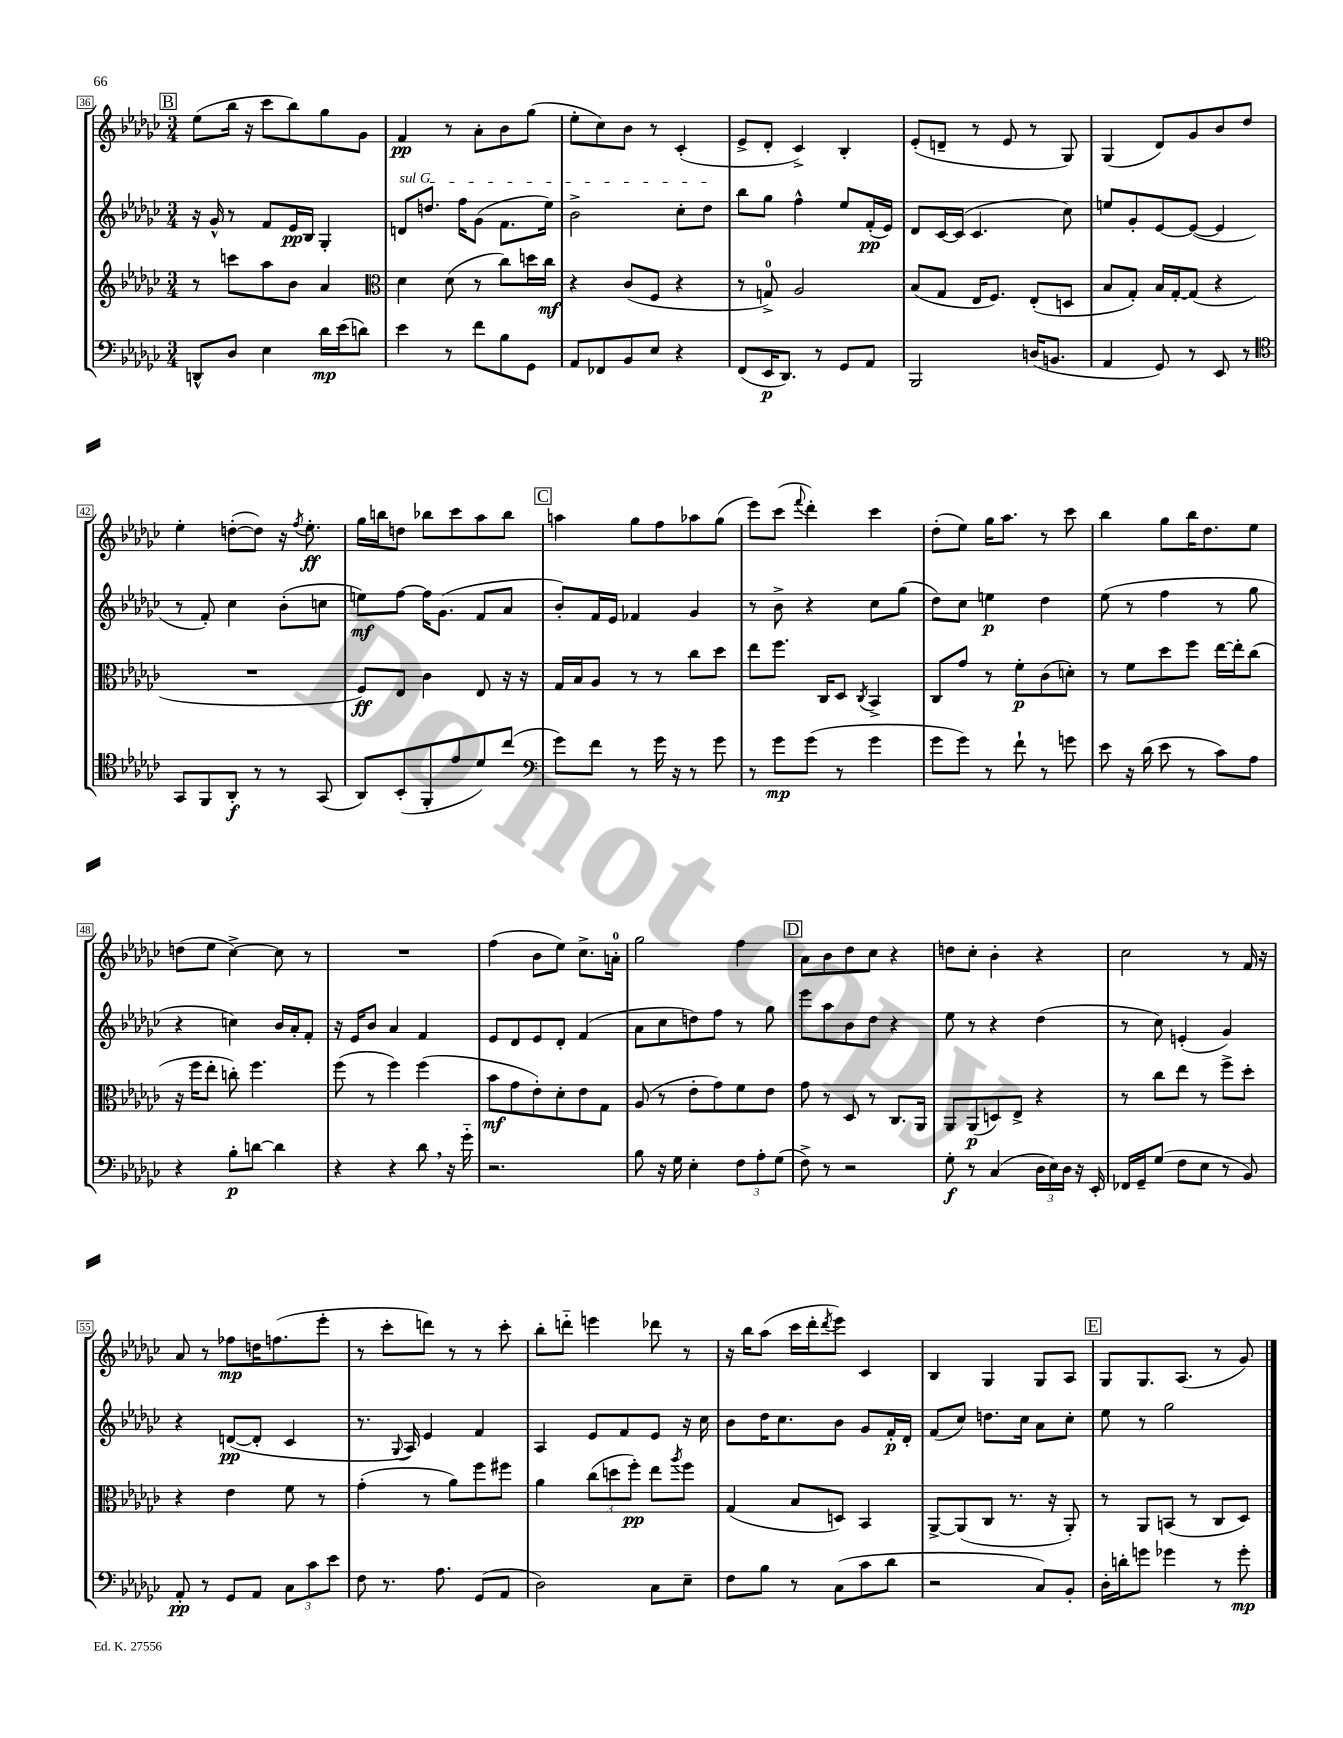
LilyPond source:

<<
\new StaffGroup <<
\new Staff = "s0" {
    \clef treble \key ges \major \numericTimeSignature \time 3/4
    \mark \markup { \box "B" } ees''8( bes''16 r16 ces'''8 bes''8) ges''8 ges'8 |
    f'4\pp r8 aes'8-. bes'8 ges''8( |
    ees''8-. ces''8) bes'8 r8 ces'4-.( |
    ees'8-> des'8-. ces'4->) bes4-. |
    ees'8-.( d'8-- r8 ees'8 r8 ges8) |
    ges4( des'8) ges'8 bes'8 des''8 |
    ees''4-. d''8~-.( d''8) r16 \acciaccatura { f''8 } ees''8.-.\ff |
    ges''16 b''16 d''8 bes''8 ces'''8 aes''8 bes''8 |
    \mark \markup { \box "C" } a''4 ges''8 f''8 aes''8 ges''8( |
    ees'''8) ces'''8( \appoggiatura { f'''8 } des'''4-.) ces'''4 |
    des''8-.( ees''8) ges''16 aes''8. r8 ces'''8 |
    bes''4 ges''8 bes''16 des''8. ees''8 |
    d''8( ees''8 ces''4~->) ces''8 r8 |
    R2. |
    f''4( bes'8 ees''8) ces''8.-> a'16-0-. |
    ges''2 f''4 |
    \mark \markup { \box "D" } aes'8 bes'8 des''8 ces''8 r4 |
    d''8 ces''8-. bes'4-. r4 |
    ces''2 r8 f'16 r16 |
    aes'8 r8 fes''8\mp d''16 f''8.( ees'''8-. |
    r8 ces'''8-. d'''8) r8 r8 ces'''8-. |
    bes''8-. d'''8-_ e'''4 des'''8 r8 |
    r16 bes''16 aes''8( ces'''16 des'''16-. \acciaccatura { des'''8 } ees'''8) ces'4 |
    bes4 ges4 ges8 aes8 |
    \mark \markup { \box "E" } ges8 ges8. aes8.( r8 ges'8) \bar "|." |
}
\new Staff = "s1" {
    \clef treble \key ges \major \numericTimeSignature \time 3/4
    \mark \markup { \box "B" } r16 ges'16-^ r8 f'8 ees'16\pp bes16 ges4-. |
    \once \override TextSpanner.bound-details.left.text = \markup { \italic "sul G" } d'8\startTextSpan d''8. f''16 ges'8( f'8. ees''16) |
    bes'2-> ces''8-. des''8\stopTextSpan |
    bes''8 ges''8 f''4-^ ees''8 f'16-.\pp( ees'16) |
    des'8 ces'16~ ces'16( ces'4. ces''8) |
    e''8 ges'8-. ees'8~ ees'8~( ees'4 |
    r8 f'8-.) ces''4 bes'8-.( c''8 |
    e''8\mf) f''8~ f''16 ges'8.( f'8 aes'8 |
    \mark \markup { \box "C" } bes'8-.) f'16 ees'16 fes'4 ges'4 |
    r8 bes'8-> r4 ces''8 ges''8( |
    des''8) ces''8 e''4\p des''4 |
    ees''8( r8 f''4 r8 ges''8 |
    r4 c''4) bes'16 aes'16-. f'8-. |
    r16 ees'16 bes'8 aes'4 f'4 |
    ees'8 des'8 ees'8 des'8-. f'4( |
    aes'8 ces''8 d''8) f''8 r8 ges''8 |
    \mark \markup { \box "D" } ees'''8 aes''8 bes'8 des''8 r4 |
    ees''8 r8 r4 des''4( |
    r8 ces''8) e'4-.( ges'4) |
    r4 d'8~\pp( d'8-. ces'4 |
    r8. \appoggiatura { ges8 } aes16) ees'4 f'4 |
    aes4 ees'8 f'8 ees'8 r16 ces''16 |
    bes'8 des''16 ces''8. bes'8 ges'8 f'16-.\p des'16-. |
    f'8( ces''8) d''8. ces''16 aes'8 ces''8-. |
    \mark \markup { \box "E" } ees''8 r8 ges''2 \bar "|." |
}
\new Staff = "s2" {
    \clef treble \key ges \major \numericTimeSignature \time 3/4
    \mark \markup { \box "B" } r8 c'''8 aes''8 bes'8 aes'4 |
    \clef alto des'4 des'8( r8 ces''8) d''16 ces''16\mf |
    r4 ces'8( f8 r4 |
    r8 g8-0->) aes2 |
    bes8( ges8 ees16 f8.) ees8-.( d8 |
    bes8 ges8-.) bes16 ges16~-. ges8( r4 |
    R2. |
    f8\ff) ees8 ces'4 ees8 r16 r16 |
    \mark \markup { \box "C" } ges16 bes16 aes8 r8 r8 ces''8 des''8 |
    ees''8 f''8. ces16 des8 \acciaccatura { ces8 } bes,4-> |
    ces8 ges'8 r8 f'8-.\p ces'8( d'8-.) |
    r8 f'8 des''8 f''8 ees''16~ ees''16-. ces''8( |
    r16 f''16 ees''8-. c''8-.) f''4. |
    f''8( r8 f''4) f''4( |
    bes'8\mf ges'8 ees'8-.) des'8-. ees'8 ges8 |
    aes8( r8 ees'8-. ges'8) f'8 ees'8 |
    \mark \markup { \box "D" } ges'8 r8 des8 r8 ces8. aes,16 |
    aes,8 aes,8\p( d8) ees8-> r4 |
    r8 ces''8 ees''8 r8 f''8-> des''8-. |
    r4 ees'4 f'8 r8 |
    ges'4-.( r8 aes'8) f''8 fis''8 |
    aes'4 \tuplet 3/2 { ces''8( d''8 f''8-.\pp) } ees''8 \acciaccatura { aes''8 } f''8 |
    ges4( bes8 d8) bes,4 |
    aes,8~-> aes,8( ces8 r8. r16 aes,8-.) |
    \mark \markup { \box "E" } r8 aes,8 b,8( r8 ces8 des8) \bar "|." |
}
\new Staff = "s3" {
    \clef bass \key ges \major \numericTimeSignature \time 3/4
    \mark \markup { \box "B" } d,8-^ des8 ees4 des'16\mp ees'16( d'8) |
    ees'4 r8 f'8 bes8 ges,8 |
    aes,8 fes,8 bes,8 ees8 r4 |
    f,8( ees,16\p des,8.) r8 ges,8 aes,8 |
    bes,,2 d16( b,8. |
    aes,4 ges,8) r8 ees,8 r8 |
    \clef tenor ges,8 f,8 aes,8-.\f r8 r8 ges,8( |
    aes,8) bes,8-.( f,8-. ees'8 des'8) ces''8( |
    \mark \markup { \box "C" } \clef bass ges'8) f'8 r8 ges'16 r16 r8 ges'8 |
    r8 ges'8\mp ges'8( r8 ges'4 |
    ges'8 ges'8) r8 f'8-! r8 g'8 |
    ees'8 r16 des'16( ees'8 r8 ces'8) aes8 |
    r4 bes8-.\p d'8~ d'4 |
    r4 r4 des'8 \breathe r16 ges'16-_ |
    r2. |
    bes8 r16 ges16 ees4-. \tuplet 3/2 { f8 aes8-. ges8( } |
    \mark \markup { \box "D" } f8->) r8 r2 |
    ges8-.\f r8 ces4( \tuplet 3/2 { des16 ees16) des16 } r16 ees,16-. |
    fes,16 ges,16-- ges8( f8 ees8 r8 bes,8) |
    aes,8-.\pp r8 ges,8 aes,8 \tuplet 3/2 { ces8 ces'8 ees'8 } |
    f8 r8. aes8. ges,8( aes,8 |
    des2) ces8 ees8-- |
    f8 bes8 r8 ces8( ces'8 des'8 |
    r2 ces8) bes,8-. |
    \mark \markup { \box "E" } des16-. d'16-. g'8 ges'4 r8 ges'8-.\mp \bar "|." |
}
>>
>>
\layout { \context { \Score currentBarNumber = #36 \override BarNumber.stencil = #(make-stencil-boxer 0.1 0.3 ly:text-interface::print) } }
